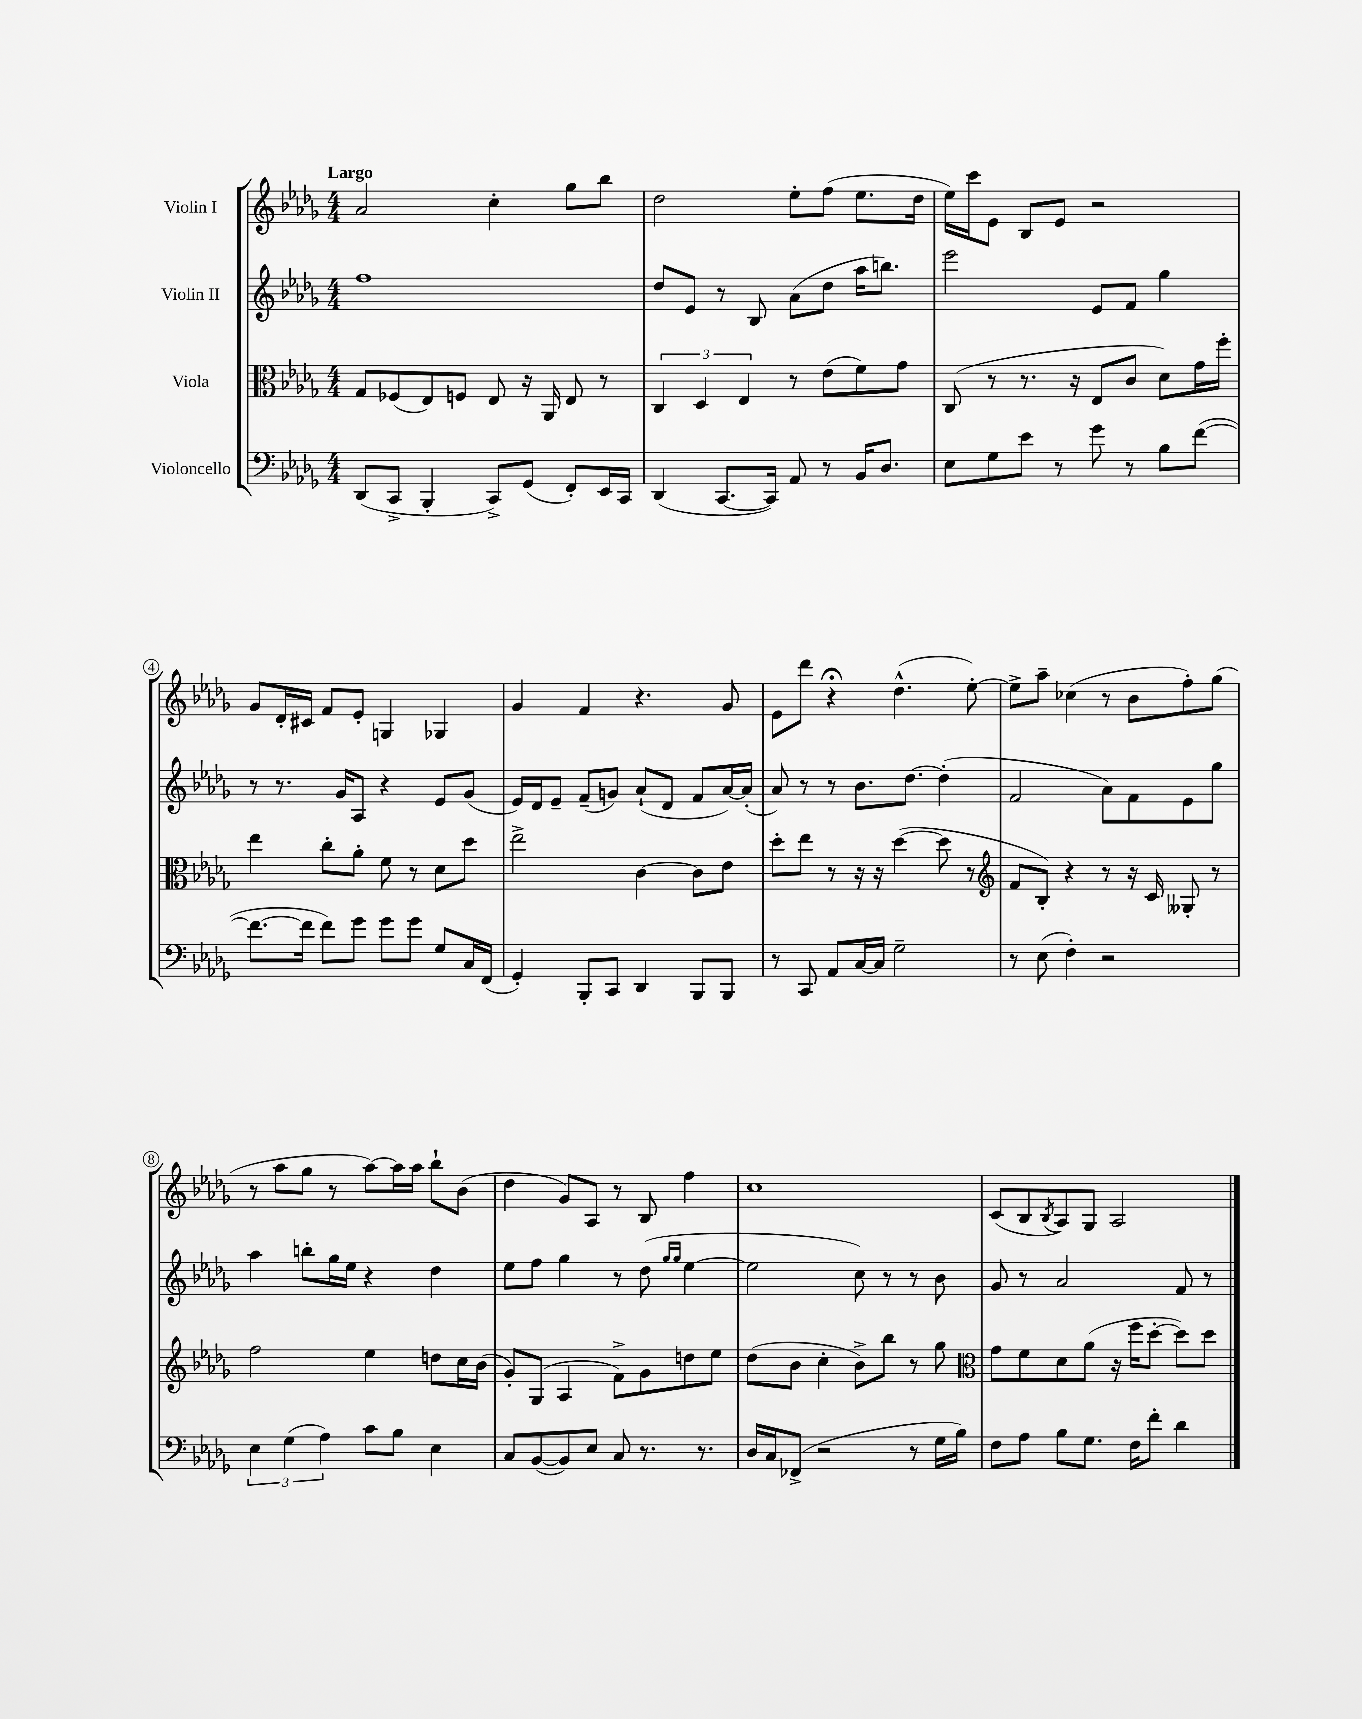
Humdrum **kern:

**kern	**kern	**kern	**kern
*staff4	*staff3	*staff2	*staff1
*clefF4	*clefC3	*clefG2	*clefG2
*k[b-e-a-d-g-]	*k[b-e-a-d-g-]	*k[b-e-a-d-g-]	*k[b-e-a-d-g-]
*M4/4	*M4/4	*M4/4	*M4/4
(8DD-/L	8G-/L	1ff	2a-/
8CC^/J	(8F-/	.	.
4BBB-'/	8E-/)	.	.
.	8F/J	.	.
8CC^/L)	8E-/	.	4cc'\
(8GG-/J	16r	.	.
.	16AA-/	.	.
8FF'/L)	8E-/	.	8gg-\L
16EE-/L	8r	.	8bb-\J
16CC/JJ	.	.	.
=	=	=	=
(4DD-/	6C/	8dd-/L	2dd-\
.	.	8e-/J	.
.	6D-/	.	.
[8.CC/L	.	8r	.
.	6E-/	.	.
.	.	8B-/	.
16CC/]Jk)	.	.	.
8AA-/	8r	(8a-\L	8ee-'\L
8r	(8e-\L	8dd-\J	(8ff\J
16BB-/LK	8f\)	16aa-\LK	8.ee-\L
8.D-/J	.	8.bb\J)	.
.	8g-\J	.	.
.	.	.	16dd-\Jk
=	=	=	=
8E-\L	(8C/	2eee-\	16ee-\LL)
.	.	.	16ccc\J
8G-\	8r	.	8e-\J
8e-\J	8.r	.	8B-/L
8r	.	.	8e-/J
.	16r	.	.
8g-\	8E-/L	8e-/L	2r
8r	8c/J	8f/J	.
8B-\L	8d-\L)	4gg-\	.
([8f\J	16g-\L	.	.
.	16ff'\JJ	.	.
=	=	=	=
8.f\_L	4ee-\	8r	8g-/L
.	.	8.r	16d-'/L
16f\]Jk	.	.	16c#/JJ
8f\L)	8cc'\L	.	8f/L
.	.	16g-/LK	.
8g-\J	8a-'\J	8A-/J	8e-'/J
8g-\L	8f\	4r	4G/
8g-\J	8r	.	.
8G-/L	8d-\L	8e-/L	4G-/
16C/L	8dd-\J	(8g-/J	.
(16FF/JJ	.	.	.
=	=	=	=
4GG-'/)	2ee-^\	16e-/LL)	4g-/
.	.	16d-/J	.
.	.	8e-~/J	.
8BBB-'/L	.	(8f~/L	4f/
8CC/J	.	8g/J)	.
4DD-/	[4c\	(8a-`/L	4.r
.	.	8d-/J	.
8BBB-/L	8c\]L	8f/L	.
8BBB-/J	8e-\J	[16a-/L)	8g-/
.	.	(16a-'/]JJ	.
=	=	=	=
8r	8dd-'\L	8a-/)	8e-\L
8CC/	8ee-\J	8r	8ddd-\J
8AA-/L	8r	8r	4r;
[16C/L	16r	8.b-\L	.
16C/]JJ	16r	.	.
2G-~\	([4dd-\	.	(4.dd-^^\
.	.	[8.dd-\J	.
.	8dd-\]	(4dd-'\]	.
.	8r	.	[8ee-'\)
=	=	=	=
*	*clefG2	*	*
8r	8f/L	2f/	8ee-^\]L
(8E-\	8B-'/J)	.	8aa-~\J
4F'\)	4r	.	(4cc-\
2r	8r	8a-\L)	8r
.	16r	8f\	8b-\L
.	16c/	.	.
.	8G--'/	8e-\	8ff'\)
.	8r	8gg-\J	(8gg-\J
=	=	=	=
6E-\	2ff\	4aa-\	8r
.	.	.	8aa-\L
(6G-\	.	.	.
.	.	8bb'\L	8gg-\J
6A-\)	.	.	.
.	.	16gg-\L	8r
.	.	16ee-\JJ	.
8c\L	4ee-\	4r	[8aa-\L)
8B-\J	.	.	16aa-\]L
.	.	.	16aa-\JJ
4E-\	8dd\L	4dd-\	8bb-`\L
.	16cc\L	.	(8b-\J
.	(16b-\JJ	.	.
=	=	=	=
8C/L	8g-'/L)	8ee-\L	4dd-\
([8BB-/	(8G-/J	8ff\J	.
8BB-/])	4A-/	4gg-\	8g-/L)
8E-/J	.	.	8A-/J
8C/	8f^\L)	8r	8r
8.r	8g-\	(8dd-\	8B-/
.	.	16qqgg-/LL	.
.	.	16qqgg-/JJ	.
.	8dd\	[4ee-\	4ff\
8.r	.	.	.
.	8ee-\J	.	.
=	=	=	=
16D-/LL	(8dd-\L	2ee-\]	1cc
16C/J	.	.	.
(8FF-^/J	8b-\J	.	.
2r	4cc'\	.	.
.	8b-^\L)	8cc\)	.
.	8bb-\J	8r	.
8r	8r	8r	.
16G-\LL	8gg-\	8b-\	.
16B-\JJ)	.	.	.
=	=	=	=
*	*clefC3	*	*
8F\L	8g-\L	8g-/	(8c/L
8A-\J	8f\	8r	8B-/
.	.	.	8qB-/
8B-\L	8d-\	2a-/	8A-/)
8.G-\J	(8a-\J	.	8G-/J
.	16r	.	2A-/
16F\LK	16ff\LK	.	.
8f'\J	[8dd-'\J	.	.
4d-\	8dd-\]L)	8f/	.
.	8dd-\J	8r	.
==	==	==	==
*-	*-	*-	*-
